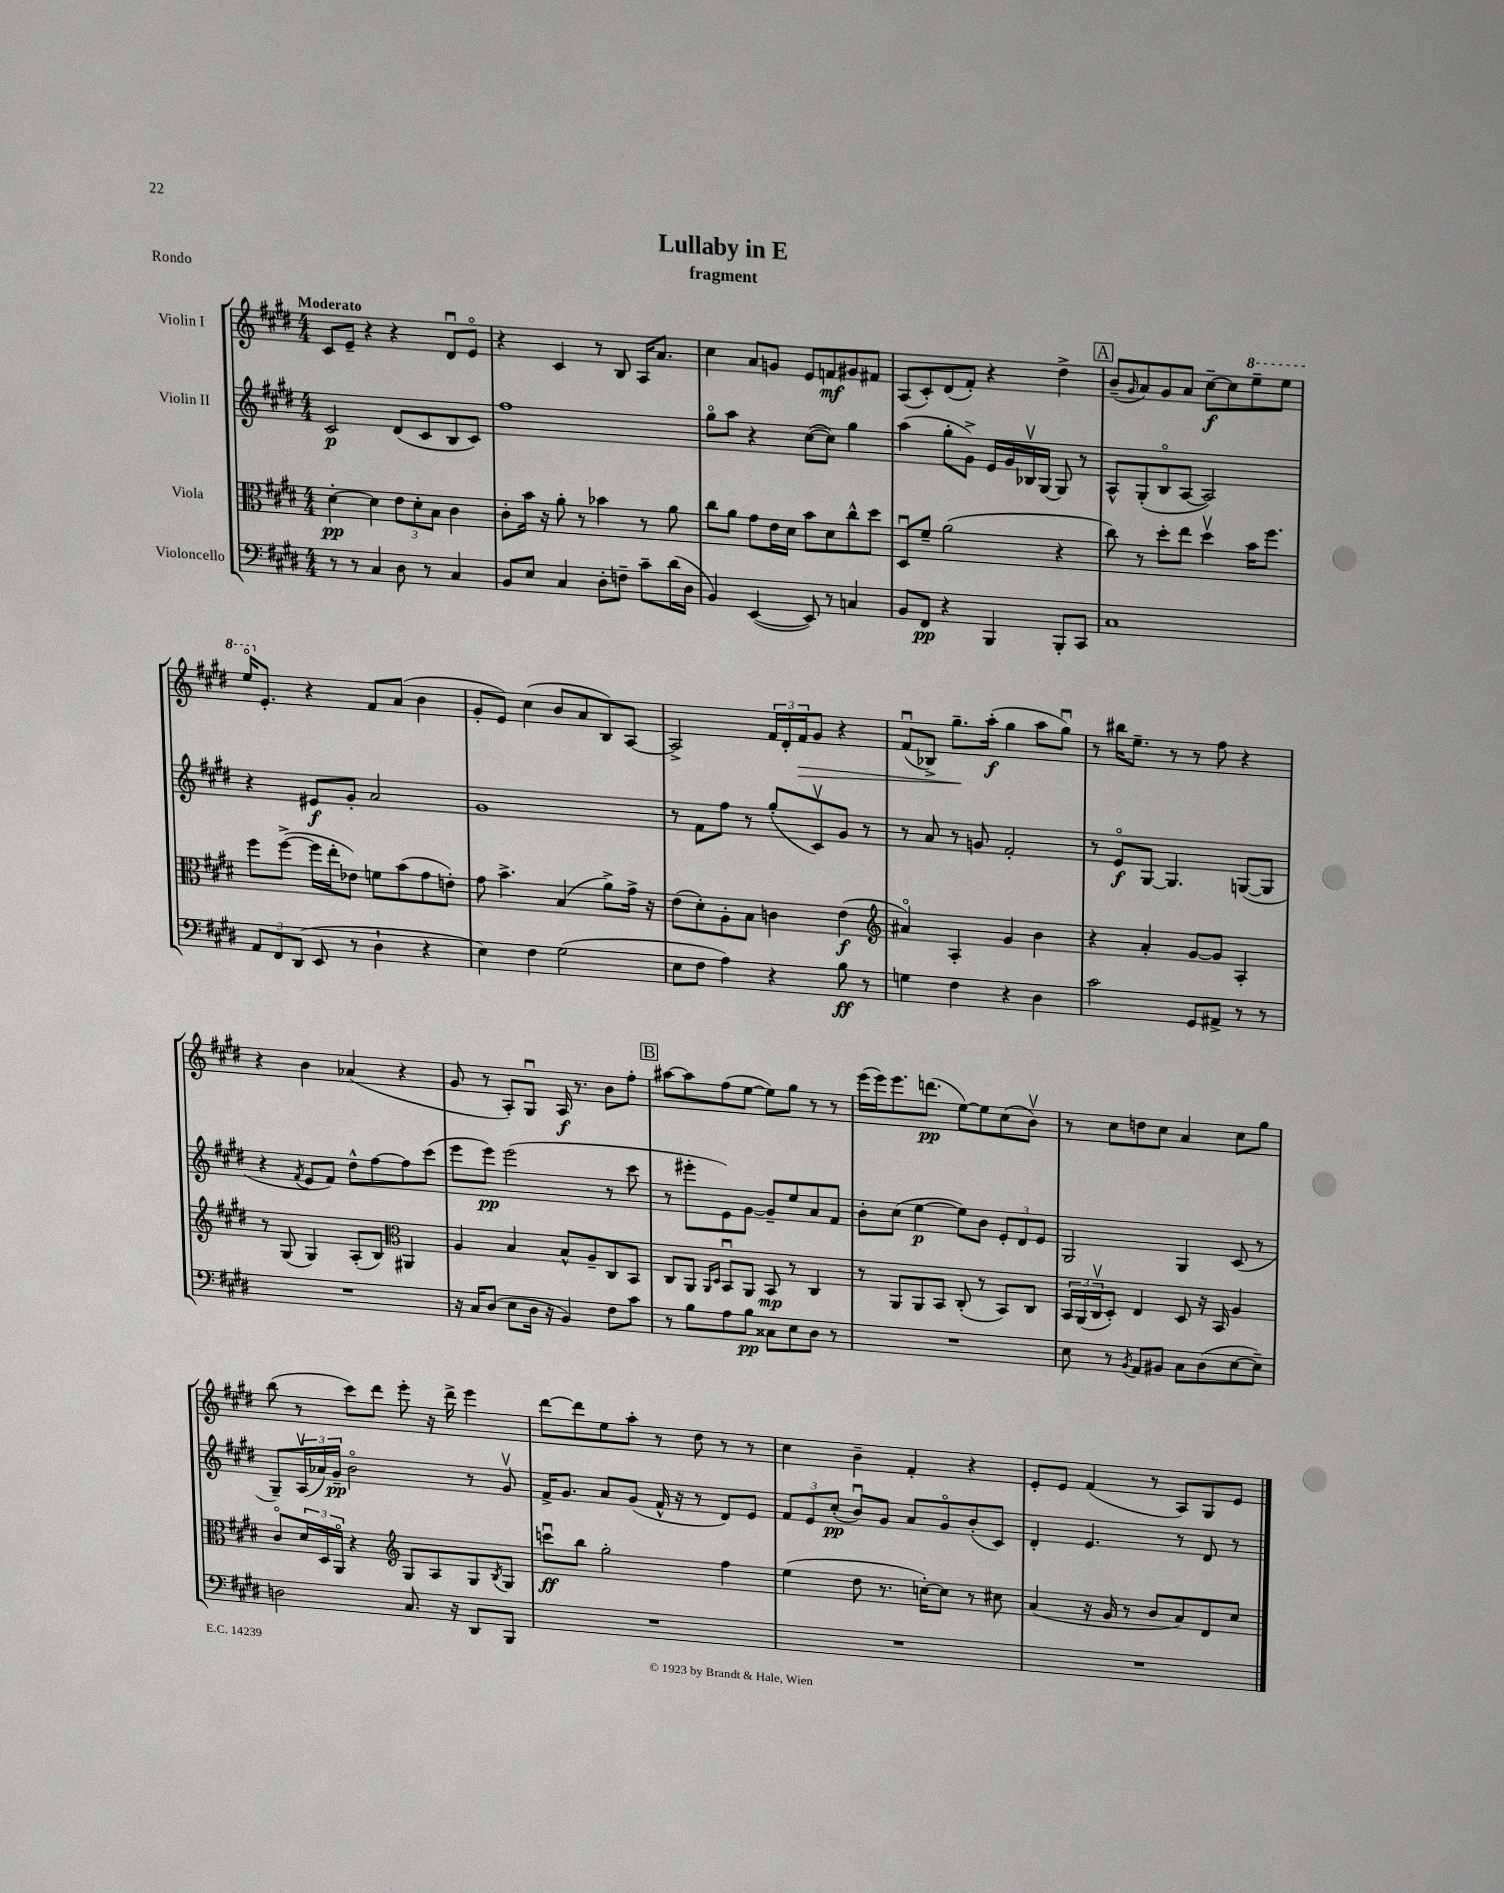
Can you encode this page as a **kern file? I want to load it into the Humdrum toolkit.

**kern	**kern	**kern	**kern
*staff4	*staff3	*staff2	*staff1
*clefF4	*clefC3	*clefG2	*clefG2
*k[f#c#g#d#]	*k[f#c#g#d#]	*k[f#c#g#d#]	*k[f#c#g#d#]
*M4/4	*M4/4	*M4/4	*M4/4
8r	[4d#'	2c#	8c#
8r	.	.	8e~
4C#	4d#]	.	4r
8D#	12e	(8d#	4r
.	12d#'	.	.
8r	.	8c#	.
.	12B	.	.
4C#	4c#	8B	8d#u
.	.	8c#)	8eo
=	=	=	=
8BB	8c#'	1ff#	4r
8E	16b	.	.
.	16r	.	.
4C#	8a'	.	4c#
.	8r	.	.
8D#'	4b-	.	8r
8F~	.	.	8B
8c#~	8r	.	16A
.	.	.	8.a
(16d#	8a	.	.
16D#	.	.	.
=	=	=	=
4BB)	8cc#	8gg#o	4cc#
.	8a	8aa	.
([4EE	8g#	4r	8a
.	16e	.	8g
.	16d#	.	.
8EE])	8b	([8cc#	8e
8r	8d#	8cc#])	8f
4C	8cc#^^	4gg#	8g#
.	8dd#	.	8f#
=	=	=	=
8BB	8D#u	(4aa	(8A
8FF#	8f#~	.	8c#')
4r	(2a	8gg#'	(8d#
.	.	8g#^)	8f#')
4BBB	.	16e	4r
.	.	16g#	.
.	.	16B-v	.
.	.	[16G#	.
8BBB'	4r	8G#]	4dd#^
8CC#	.	8r	.
=	=	=	=
1C#	8cc#)	8A^^	(8b~
.	.	.	16qqg#
.	8r	(8G#'	8a)
.	8dd#'	8Bo	8g#
.	8ee	[8A	8a
.	4dd#v	2A])	[8cc#~
.	.	.	8cc#]
.	16b	.	8eee~
.	8.ff#	.	.
.	.	.	8eee
=	=	=	=
12AA	8ff#	4r	16eeeo
.	.	.	8.e'
12FF#	.	.	.
.	([8ff#^	.	.
(12DD#	.	.	.
8EE	16ff#]	8e#	4r
.	16ee'	.	.
8r	8e-)	8g#'	.
4D#`	8f	2a	8f#
.	(8b	.	(8a
4r	8g#	.	4b
.	8e')	.	.
=	=	=	=
4E)	8g#	1g#	8g#'
.	4.b^	.	8e)
4F#	.	.	(4cc#
(2G#	(4B	.	8b
.	.	.	8a
.	8a^)	.	8B)
.	16g#^	.	[8A
.	16r	.	.
=	=	=	=
8E	(8e	8r	2A^]
8F#	8d#')	8f#	.
4A)	8A'	8ff#	.
.	8B	8r	.
4r	4c	(8gg#'	24f#
.	.	.	24d#'
.	.	.	24f#
.	.	8c#v)	8g#
8B	(4e	8g#	4r
8r	.	8r	.
=	=	=	=
*	*clefG2	*	*
4G	4a#o)	8r	(8f#u
.	.	8a	8B-^)
4F#	4A'	8r	8.gg#~
.	.	8g	.
.	.	.	(16aa'
4r	4g#	2f#'	4gg#
4D#	4b	.	8aa
.	.	.	8gg#u)
=	=	=	=
2c#	4r	8r	8r
.	.	8eo	16bb#
.	.	.	8.ee~
.	4a'	[8G#	.
.	.	4.G#]	8r
8GG#	[8g#	.	8r
8AA#^	8g#]	.	8ff#
8r	4A'	([8G	4r
8r	.	8G]	.
=	=	=	=
1r	8r	4r	4r
.	(8G#	.	.
.	.	8qf#	.
.	4G#)	8e	4b
.	.	8f#)	.
.	(8A'	8dd#^^	(4a-
.	8B)	[8ff#	.
*	*clefC3	*	*
.	4AA#	8ff#]	4r
.	.	(8ccc#	.
=	=	=	=
16r	4A	8eee	8g#
16C#	.	.	.
(8D#	.	8eee)	8r
8E	4B	(2eee	8A')
16D#	.	.	8G#u
16r	.	.	.
4BB)	8B^^	.	16A
.	.	.	8.r
.	8A~	.	.
8F#	8C#	8r	8b
8c#	8BB	8ccc#	8ff#'
=	=	=	=
8r	8C#	8r	[8aa#
8B	8AA	8eee#'	8aa#]
.	16qqAA	.	.
.	16qqD#	.	.
8A	8BBu	8e)	(8ff#
8B	8AA	[8g#	[8ee
8C##	8BB	8g#~]	8ee])
8E	8r	8ee	8gg#
8D#	4C#	8a	8r
8r	.	8f#	8r
=	=	=	=
1r	8r	8b'	(16eee
.	.	.	16eee)
.	8AA	(8cc#	8.eee
.	8AA	[4ee	.
.	.	.	(8.ddd
.	8BB	.	.
.	(8C#'	8ee])	[8ee)
.	8r	8b	8ee]
.	8BB)	12e'	(8cc#
.	.	12d#	.
.	8C#	.	8bv)
.	.	12e	.
=	=	=	=
8E	24BB	2G#	8r
.	(24AA	.	.
.	24C#v	.	.
8r	8D#')	.	8cc#
8qBB	.	.	.
8AA	4E	.	8dd
8BB#	.	.	8cc#
8C#	8D#	4G#	4a
(8D#	16r	.	.
.	16BB	.	.
[8E	4A	(8c#	8cc#
8E~])	.	8r	8gg#
=	=	=	=
2D	8c#o	8G#~)	(8bb
.	24d#	(24Av	8r
.	24D#	24a-)	.
.	24AAo	24g#~	.
.	4r	2bo	8ccc#)
.	.	.	8ddd#
*	*clefG2	*	*
8.C#	8G#	.	8eee'
.	8A	.	16r
16r	.	.	16ddd#^
8DD#	8G#	8r	4eee
.	8qB	.	.
8BBB	8G#	8g#v	.
=	=	=	=
1r	8cccu	16f#^	[8ddd#
.	.	8.g#	.
.	8bb	.	8ddd#]
.	2gg#'	8a	8ee
.	.	(8g#	8aa'
.	.	16f#^^	8r
.	.	16r	.
.	.	8r	8dd#
.	4ff#	8d#)	8r
.	.	8e	8r
=	=	=	=
1r	(4ee	12f#	4cc#
.	.	12e	.
.	.	(12cc#'	.
.	8dd#	8bu)	4b~
.	8.r	8g#	.
.	.	8a	4f#'
.	[16cc')	.	.
.	8cc]	8g#o	.
.	8r	(8b'	4r
.	8cc#	8c#)	.
=	=	=	=
1r	(4a	4d#'	8e'
.	.	.	8e
.	16r	4.e	(4f#
.	16g#	.	.
.	8r	.	.
.	8b	.	8r
.	8a)	8r	8A)
.	8d#	8d#	8G#
.	8cc#	8r	8e
==	==	==	==
*-	*-	*-	*-
